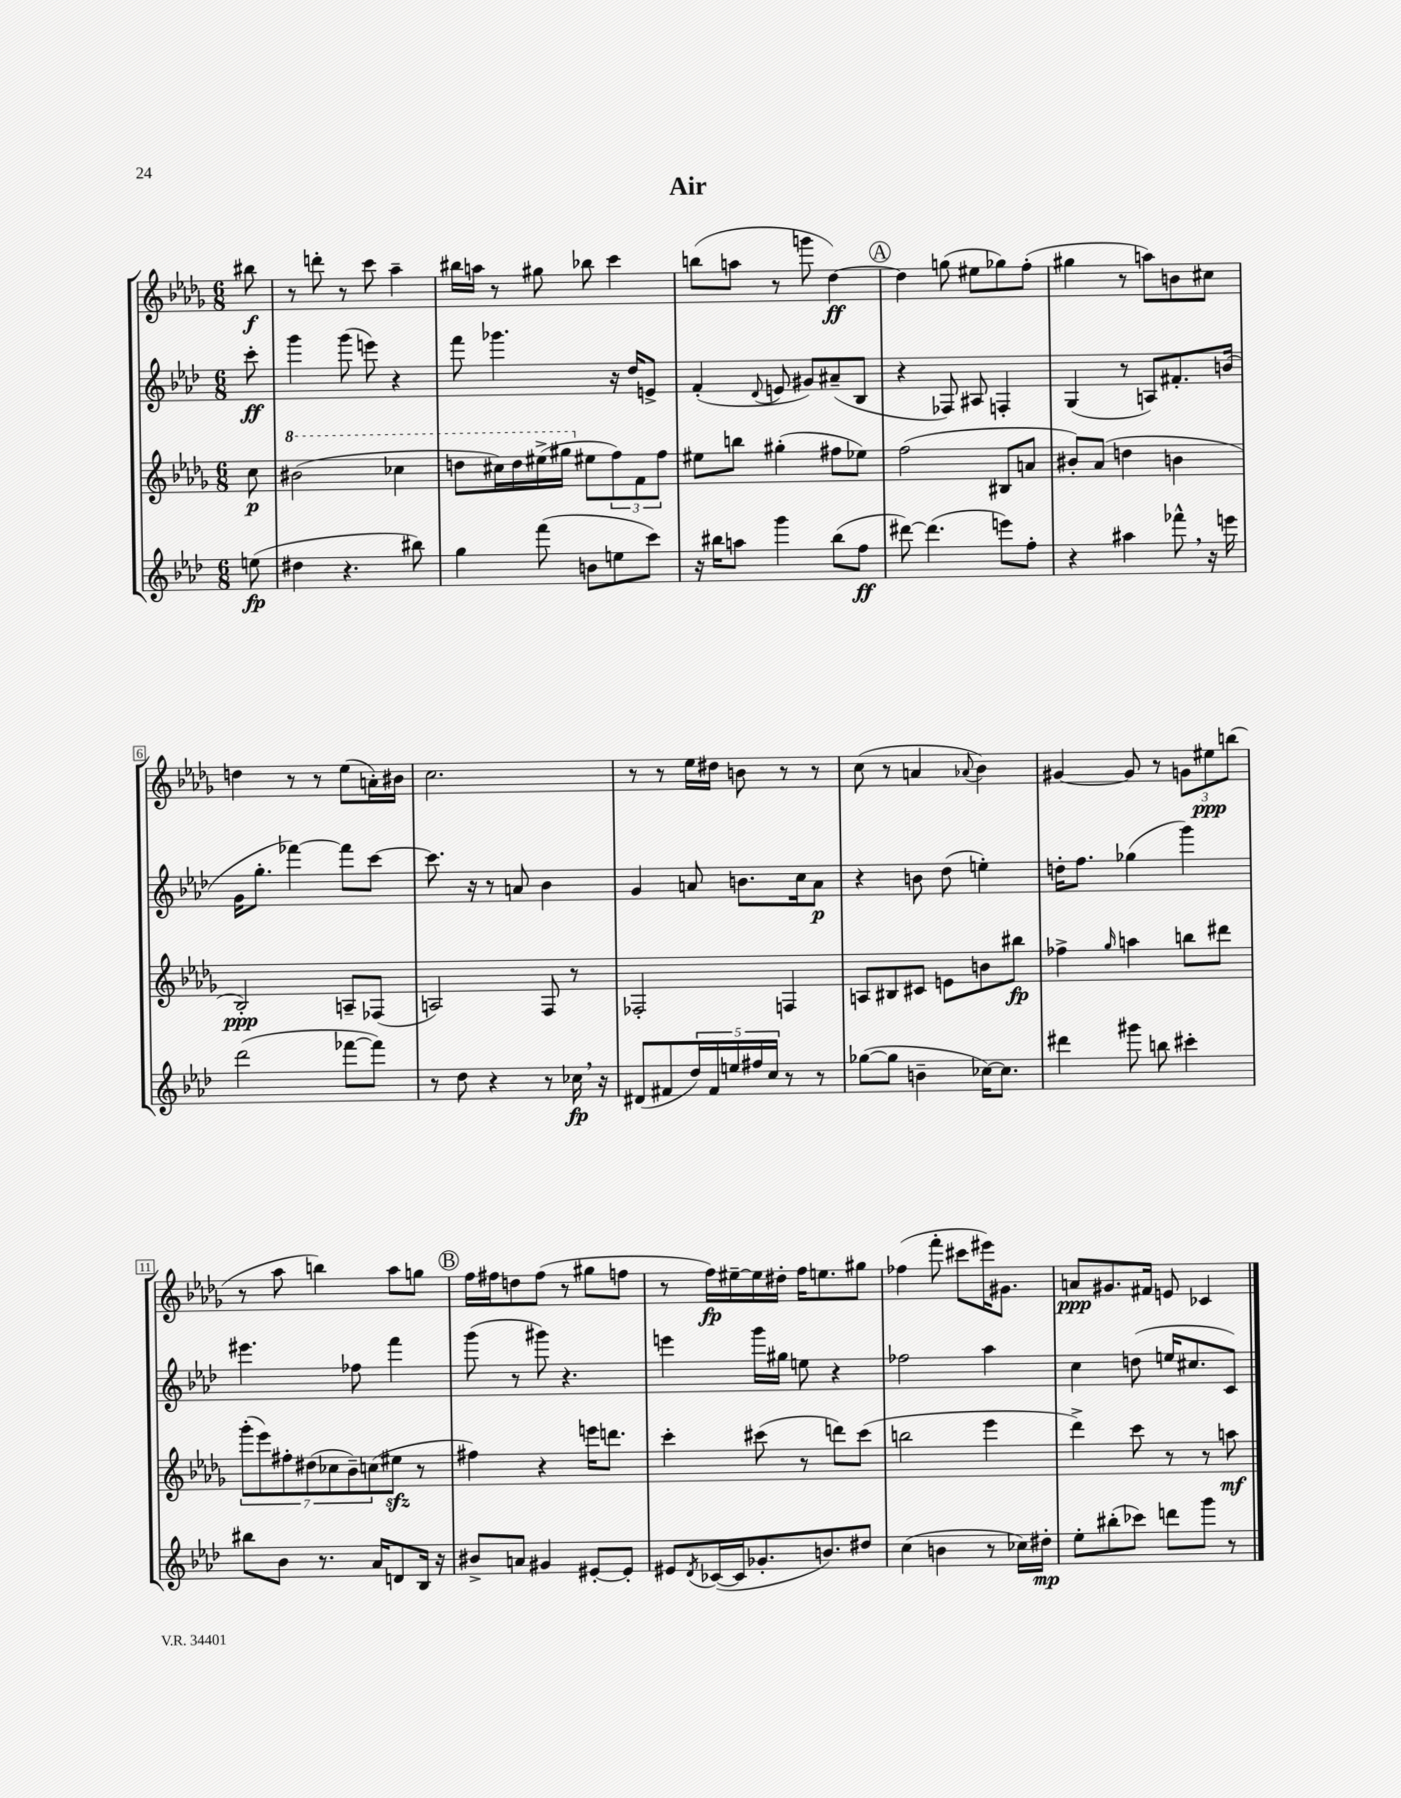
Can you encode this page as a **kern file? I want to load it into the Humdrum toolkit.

**kern	**dynam	**kern	**dynam	**kern	**dynam	**kern	**dynam
*part4	*part4	*part3	*part3	*part2	*part2	*part1	*part1
*staff4	*staff4	*staff3	*staff3	*staff2	*staff2	*staff1	*staff1
*clefG2	*	*clefG2	*	*clefG2	*	*clefG2	*
*k[b-e-a-d-]	*	*k[b-e-a-d-g-]	*	*k[b-e-a-d-]	*	*k[b-e-a-d-g-]	*
*M6/8	*	*M6/8	*	*M6/8	*	*M6/8	*
=	=	=	=	=	=	=	=
(8een\	fp	8cc\	p	8ccc'\	ff	8bb#X\	f
=1	=1	=1	=1	=1	=1	=1	=1
*	*	*8va	*	*	*	*	*
4dd#X\	.	(2bb#X\	.	4ggg\	.	8r	.
.	.	.	.	.	.	8dddn'\	.
4.r	.	.	.	(8ggg\	.	8r	.
.	.	.	.	8eeen\)	.	8ccc\	.
.	.	4ccc-X\	.	4r	.	4aa-~\	.
8bb#X\)	.	.	.	.	.	.	.
=2	=2	=2	=2	=2	=2	=2	=2
4gg\	.	8dddn\L	.	8fff\	.	16bb#X\LL	.
.	.	.	.	.	.	16aan\JJ	.
.	.	16ccc#X\L)	.	4.ggg-X\	.	8r	.
.	.	16ddd\	.	.	.	.	.
(8fff\	.	(16eee#X^\	.	.	.	8gg#X\	.
.	.	16ggg#X\JJ	.	.	.	.	.
*	*	*X8va	*	*	*	*	*
8bn\L	.	8ee#X\L	.	.	.	8bb-X\	.
8een\	.	12ff\)	.	16r	.	4ccc\	.
.	.	.	.	16dd-/KL	.	.	.
.	.	12f\	.	.	.	.	.
8ccc\J)	.	.	.	8en^/J	.	.	.
.	.	12ff\J	.	.	.	.	.
=3	=3	=3	=3	=3	=3	=3	=3
16r	.	8ee#X\L	.	(4f'/	.	(8bbn\L	.
16bb#X\KL	.	.	.	.	.	.	.
8aan\J	.	8bbn\J	.	.	.	8aan\J	.
.	.	.	.	8qqd-/	.	.	.
4ggg\	.	(4gg#X'\	.	8en/	.	8r	.
.	.	.	.	8g#X/L)	.	8gggn\	.
(8bb#\L	.	8ff#X\L	.	(8a#X~/	.	[4dd-\)	ff
8ff\J	ff	8ee-X\J)	.	8B-/J	.	.	.
!!LO:REH:place=s1:t=A
=4	=4	=4	=4	=4	=4	=4	=4
[8ddd#X\)	.	(2ff\	.	4r	.	4dd-\]	.
(4.ddd#\]	.	.	.	.	.	.	.
.	.	.	.	8F-X/)	.	(8ggn\	.
.	.	.	.	8A#X/	.	8ee#X\L	.
8eeen\L)	.	8B#X/L	.	4Fn'/	.	8gg-X\)	.
8ff'\J	.	8an/J	.	.	.	(8ff'\J	.
=5	=5	=5	=5	=5	=5	=5	=5
4r	.	8b#X'/L)	.	(4G/	.	4gg#X\	.
.	.	(8a-/J	.	.	.	.	.
4aa#X\	.	4ddn\	.	8r	.	8r	.
.	.	.	.	8An/L)	.	8aan\L)	.
8fff-X^^,\	.	4bn\	.	8.f#X'/	.	8bn\	.
16r	.	.	.	.	.	8cc#X\J	.
16eeen\	.	.	.	(16bn/Jk	.	.	.
!!LO:LB:g=z
=6	=6	=6	=6	=6	=6	=6	=6
(2ddd-\	.	2B-'/)	ppp	16g\KL	.	4ddn\	.
.	.	.	.	8.gg'\J	.	.	.
.	.	.	.	[4fff-X\)	.	8r	.
.	.	.	.	.	.	8r	.
[8fff-X\L	.	8An~/L	.	8fff-\L]	.	(8ee-\L	.
8fff-\J])	.	(8F-X/J	.	[8ccc\J	.	16an'\L)	.
.	.	.	.	.	.	16b#X\JJ	.
=7	=7	=7	=7	=7	=7	=7	=7
8r	.	2An/)	.	8.ccc\]	.	2.cc\	.
8dd-\	.	.	.	.	.	.	.
.	.	.	.	16r	.	.	.
4r	.	.	.	8r	.	.	.
.	.	.	.	8an/	.	.	.
8r	.	8F/	.	4b-\	.	.	.
16cc-X,\	fp	8r	.	.	.	.	.
16r	.	.	.	.	.	.	.
=8	=8	=8	=8	=8	=8	=8	=8
(8d#X/L	.	2F-X'/	.	4g/	.	8r	.
8f#X/	.	.	.	.	.	8r	.
20dd-/L)	.	.	.	8an/	.	16ee-\LL	.
20f#/	.	.	.	.	.	.	.
.	.	.	.	.	.	16dd#X\JJ	.
20een/	.	.	.	.	.	.	.
.	.	.	.	8.bn\L	.	8bn\	.
20ff#X/	.	.	.	.	.	.	.
20cc/JJ	.	.	.	.	.	.	.
8r	.	4Fn/	.	.	.	8r	.
.	.	.	.	16cc\k	.	.	.
8r	.	.	.	8a\J	p	8r	.
=9	=9	=9	=9	=9	=9	=9	=9
([8gg-X\L	.	8An/L	.	4r	.	(8cc\	.
8gg-\J]	.	8B#X/	.	.	.	8r	.
4bn~\	.	8c#X/J	.	8bn\	.	4an/	.
.	.	8en\L	.	(8dd-\	.	.	.
.	.	.	.	.	.	8qqa-X/	.
[16cc-X\KL)	.	8bn\	.	4een'\)	.	4b-\)	.
8.cc-\J]	.	.	.	.	.	.	.
.	.	8bb#X\J	fp	.	.	.	.
=10	=10	=10	=10	=10	=10	=10	=10
4ddd#X\	.	4ff-X^\	.	16ddn'\KL	.	[4g#X/	.
.	.	.	.	8.ff\J	.	.	.
.	.	16qqgg-/	.	.	.	.	.
8ggg#X\	.	4aan\	.	(4gg-X\	.	8g#/]	.
8bbn\	.	.	.	.	.	8r	.
4ccc#X'\	.	8bbn\L	.	4ggg\)	.	12gn\L	.
.	.	.	.	.	.	12ee#X\	ppp
.	.	8ddd#X\J	.	.	.	.	.
.	.	.	.	.	.	(12bbn\J	.
!!LO:LB:g=z
=11	=11	=11	=11	=11	=11	=11	=11
8bb#X\L	.	(14ggg-'\L	.	4.eee#X\	.	8r	.
.	.	14eee-\)	.	.	.	.	.
8b-\J	.	.	.	.	.	8aa-\	.
.	.	14ff#X'\	.	.	.	.	.
.	.	(14dd#X\	.	.	.	.	.
8.r	.	.	.	.	.	4bbn\)	.
.	.	14cc-X\	.	.	.	.	.
.	.	14b-~\)	.	.	.	.	.
.	.	.	.	8ff-X\	.	.	.
.	.	(14ccn\	.	.	.	.	.
16a-/KL	.	.	.	.	.	.	.
8dn/	.	8ee#Xzz\J	.	4fff\	.	8aa-\L	.
16B-/Jk	.	8r	.	.	.	8ggn\J	.
16r	.	.	.	.	.	.	.
!!LO:REH:place=s1:t=B
=12	=12	=12	=12	=12	=12	=12	=12
8b#X^/L	.	4ff#X\)	.	(8ggg\	.	16ff\LL	.
.	.	.	.	.	.	16ff#X\J	.
8an/J	.	.	.	8r	.	8ddn\	.
4g#X/	.	4r	.	8ggg#X\)	.	(8ff#\J	.
.	.	.	.	4.r	.	8r	.
[8e#X'/L	.	16eeen\KL	.	.	.	8gg#X\L	.
.	.	8.dddn\J	.	.	.	.	.
8e#'/J]	.	.	.	.	.	8ffn\J	.
=13	=13	=13	=13	=13	=13	=13	=13
8e#X/L	.	4ccc'\	.	4eeen\	.	8r	.
8qd-/	.	.	.	.	.	.	.
([16c-X/L	.	.	.	.	.	16ff\LL)	fp
16c-/J]	.	.	.	.	.	[16ee#X~\	.
8.g-X'/	.	(8ccc#X\	.	16ggg\LL	.	16ee#\]	.
.	.	.	.	16gg#X\JJ	.	16dd#X'\JJ	.
.	.	8r	.	8een\	.	16ff\KL	.
8.bn/)	.	.	.	.	.	8.een\	.
.	.	8dddn\L)	.	4r	.	.	.
8dd#X/J	.	(8ccc#\J	.	.	.	8gg#X\J	.
=14	=14	=14	=14	=14	=14	=14	=14
(4cc\	.	2bbn\	.	2ff-X\	.	(4ff-X\	.
4bn\	.	.	.	.	.	8fff'\	.
.	.	.	.	.	.	8ccc#X\L	.
8r	.	4eee-\	.	4aa-\	.	16eee#X\K)	.
.	.	.	.	.	.	8.g#X\J	.
16cc-X\LL)	.	.	.	.	.	.	.
16dd#X'\JJ	mp	.	.	.	.	.	.
=15	=15	=15	=15	=15	=15	=15	=15
8ee-'\L	.	4ddd-^\)	.	4cc\	.	8an/L	ppp
(8bb#X'\	.	.	.	.	.	8.g#X/	.
8ccc-X\J)	.	8ccc\	.	(8ddn\	.	.	.
.	.	.	.	.	.	16f#X/Jk	.
8dddn\L	.	8r	.	16een/KL	.	8en/	.
.	.	.	.	8.cc#X/	.	.	.
8ggg\J	.	8r	.	.	.	4c-X/	.
8r	.	8aan\	mf	8c/J)	.	.	.
==	==	==	==	==	==	==	==
*-	*-	*-	*-	*-	*-	*-	*-
